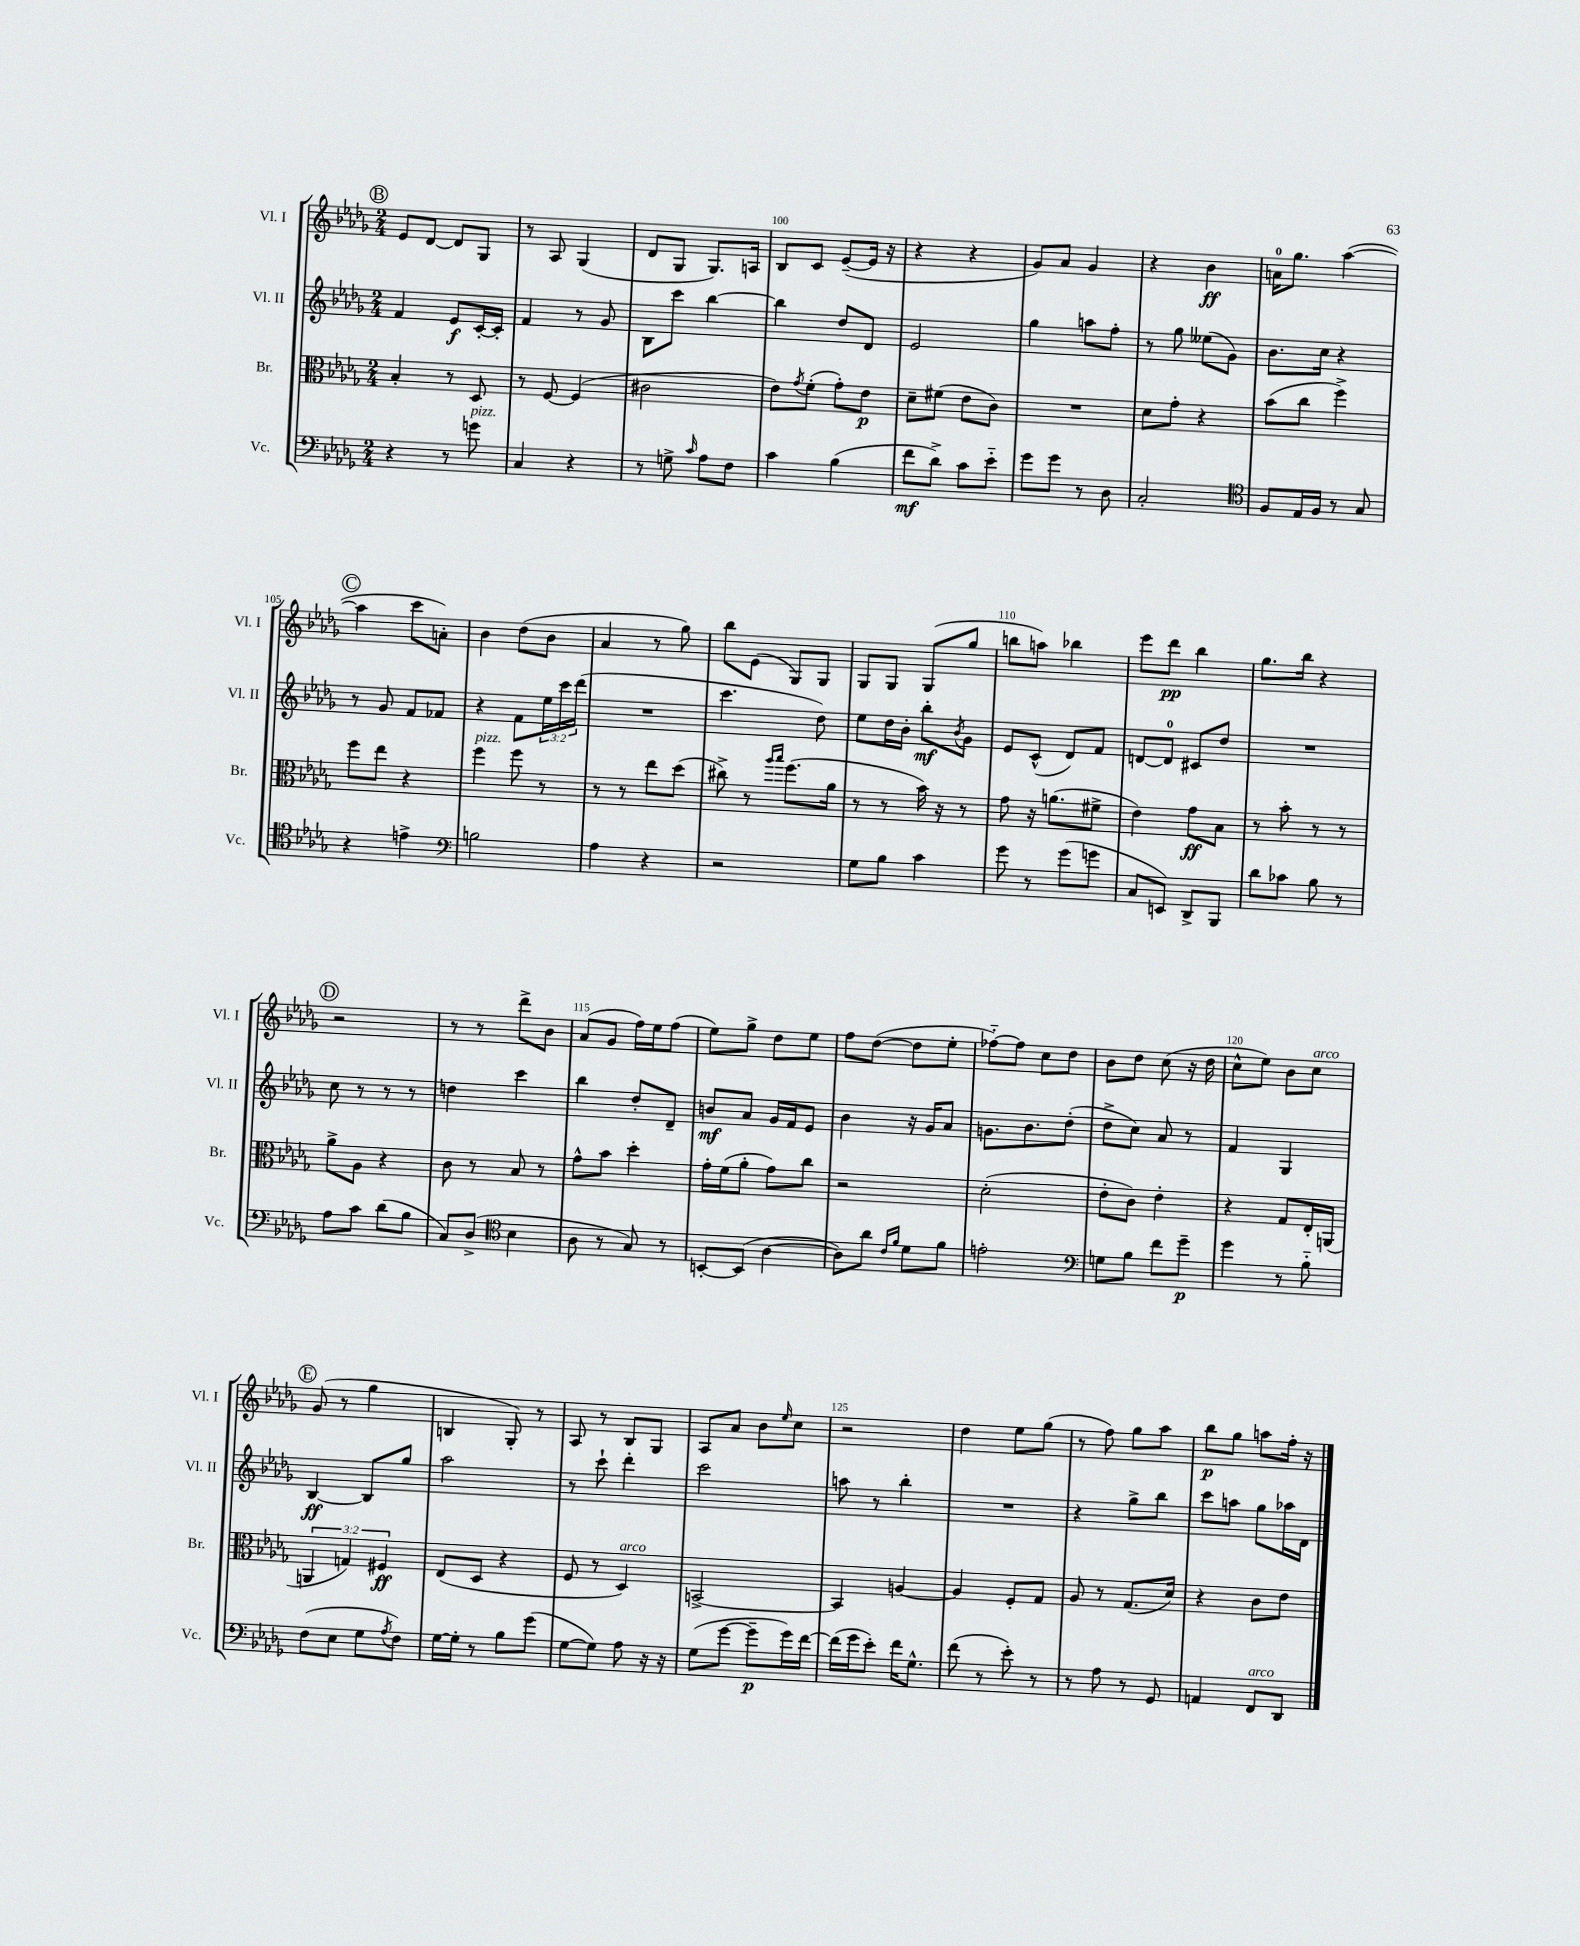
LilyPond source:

<<
\new StaffGroup <<
\new Staff = "s0" \with { instrumentName = "Vl. I" shortInstrumentName = "Vl. I" } {
    \clef treble \key des \major \numericTimeSignature \time 2/4
    \mark \markup { \circle "B" } ees'8 des'8~ des'8 ges8 |
    r8 aes8 ges4( |
    des'8 ges8 ges8.) a16 |
    bes8 c'8 ees'8~--( ees'16 r16 |
    r4 r4 |
    ges'8) aes'8 ges'4 |
    r4 bes'4\ff |
    a'16-0 ges''8. aes''4~( |
    \mark \markup { \circle "C" } aes''4 c'''8 a'8-.) |
    bes'4 des''8( bes'8 |
    aes'4 r8 ges''8) |
    bes''8 ees'8( ges8) ges8 |
    ges8 ges8 ges8( ges''8 |
    b''8 a''8) bes''4 |
    ees'''8 des'''8\pp bes''4 |
    ges''8. bes''16 r4 |
    \mark \markup { \circle "D" } r2 |
    r8 r8 des'''8-> bes'8 |
    aes'8( ges'8 f''16) ees''16 f''8( |
    ees''8) ges''8-> des''8 ees''8 |
    f''8 des''8~( des''8 ees''8-. |
    fes''8~-_) fes''8 c''8 des''8 |
    bes'8 des''8 c''8( r16 des''16 |
    c''8-^ ees''8) bes'8 c''8^\markup { \italic "arco" } |
    \mark \markup { \circle "E" } ges'8( r8 ges''4 |
    b4 ges8-.) r8 |
    aes8 r8 bes8 ges8 |
    aes8 aes'8 bes'8 \grace { ees''16 } c''8 |
    r2 |
    des''4 ees''8 ges''8( |
    r8 f''8) ges''8 aes''8 |
    bes''8\p ges''8 a''8 f''16-. r16 \bar "|." |
}
\new Staff = "s1" \with { instrumentName = "Vl. II" shortInstrumentName = "Vl. II" } {
    \clef treble \key des \major \numericTimeSignature \time 2/4 \override Staff.TupletNumber.text = #tuplet-number::calc-fraction-text
    \mark \markup { \circle "B" } f'4 ees'8\f c'16~-. c'16-. |
    f'4 r8 ges'8 |
    bes8 c'''8 bes''4~ |
    bes''4 des''8 des'8 |
    ees'2 |
    ges''4 a''8 f''8-. |
    r8 ges''8 eeses''8( ges'8) |
    bes'8. c''16 r4 |
    \mark \markup { \circle "C" } r8 ges'8 f'8 fes'8 |
    r4 f'8 \tuplet 3/2 { ees''16 c'''16 des'''16( } |
    R2 |
    c'''4. des''8) |
    ees''8 des''16 bes'16-. bes''8-.\mf \acciaccatura { bes'8 } ges'8 |
    ees'8 c'8-^( des'8) f'8 |
    d'8~ d'8-0 cis'8 des''8 |
    R2 |
    \mark \markup { \circle "D" } c''8 r8 r8 r8 |
    d''4 c'''4 |
    bes''4 des''8-. des'8-- |
    b'8\mf aes'8 ges'16 f'16 ees'8 |
    bes'4 r16 ges'16 aes'8 |
    g'8. bes'8. des''8-.( |
    des''8-> c''8) aes'8 r8 |
    f'4 ges4 |
    \mark \markup { \circle "E" } bes4~\ff bes8 ges''8 |
    aes''2 |
    r8 c'''8-! des'''4-. |
    c'''2 |
    a''8 r8 bes''4-. |
    R2 |
    r4 ges''8-> bes''8 |
    c'''8 a''8 ges''8 aes''16 des'16 \bar "|." |
}
\new Staff = "s2" \with { instrumentName = "Br." shortInstrumentName = "Br." } {
    \clef alto \key des \major \numericTimeSignature \time 2/4 \override Staff.TupletNumber.text = #tuplet-number::calc-fraction-text
    \mark \markup { \circle "B" } bes4-. r8 des8 |
    r8 f8~ f4( |
    cis'2 |
    ees'8) \acciaccatura { ges'8 } f'8-.( ges'8-.) ees'8\p |
    des'8-- fis'8( ees'8 c'8) |
    R2 |
    des'8 ges'8-. r4 |
    bes'8( c''8 f''4->) |
    \mark \markup { \circle "C" } f''8 ees''8 r4 |
    f''4^\markup { \italic "pizz." } f''8 r8 |
    r8 r8 ees''8 des''8( |
    cis''8->) r8 \grace { aes''16 bes''16 } f''8.( aes'16 |
    r8 r8 bes'16) r16 r8 |
    ges'8 r16 a'8.( fis'8-> |
    ees'4) ges'8\ff bes8 |
    r8 bes'8-. r8 r8 |
    \mark \markup { \circle "D" } aes'8-> aes8 r4 |
    c'8 r8 bes8 r8 |
    ges'8-^ bes'8 des''4-. |
    ges'16-. f'16( aes'8-. ges'8) c''8 |
    r2 |
    des'2-.( |
    ees'8-. c'8) ees'4-. |
    r4 ges8 ees16-. a,16( |
    \mark \markup { \circle "E" } \tuplet 3/2 { a,4 g4) fis4\ff } |
    ees8( des8 r4 |
    f8 r8 des4^\markup { \italic "arco" }) |
    b,2~-> |
    b,4 a4~ |
    a4 f8-. ges8 |
    aes8 r8 ges8.( des'16) |
    r4 c'8 ees'8 \bar "|." |
}
\new Staff = "s3" \with { instrumentName = "Vc." shortInstrumentName = "Vc." } {
    \clef bass \key des \major \numericTimeSignature \time 2/4
    \mark \markup { \circle "B" } r4 r8 g'8^\markup { \italic "pizz." } |
    c4 r4 |
    r8 g8-> \grace { c'16 } aes8 f8 |
    c'4 bes4( |
    f'8\mf des'8->) c'8 ees'8-_ |
    ges'8 ges'8 r8 des8 |
    c2-. |
    \clef tenor f8 ees16 f16 r8 ges8 |
    \mark \markup { \circle "C" } r4 e'4-> |
    \clef bass b2 |
    aes4 r4 |
    r2 |
    ges8 bes8 c'4 |
    ges'8 r8 ges'8( g'8 |
    c8 e,8) des,8-> bes,,8 |
    des'8 ces'8 bes8 r8 |
    \mark \markup { \circle "D" } aes8 c'8 des'8( bes8 |
    c8) des8->( \clef tenor bes4 |
    aes8 r8 ges8) r8 |
    b,8~-. b,8( aes4~ |
    aes8) aes'8 \grace { c'16 f'16 } des'8 f'8 |
    e'2-. |
    \clef bass g8 bes8 f'8 ges'8--\p |
    ges'4 r8 bes8-_ |
    \mark \markup { \circle "E" } f8( ees8 ges8 \acciaccatura { aes8 } f8) |
    ges16~ ges16-. r8 bes8 ges'8( |
    ges8~ ges8) aes8 r16 r16 |
    ges8( ges'8~ ges'8--\p ges'16) f'16~ |
    f'16( ges'16 ees'8-.) f'16 ges8.-^ |
    f'8( r8 ees'8-.) r8 |
    r8 aes8 r8 ges,8 |
    a,4 f,8^\markup { \italic "arco" } des,8 \bar "|." |
}
>>
>>
\layout { \context { \Score currentBarNumber = #97 \override BarNumber.break-visibility = ##(#f #t #t) barNumberVisibility = #(every-nth-bar-number-visible 5) } }
